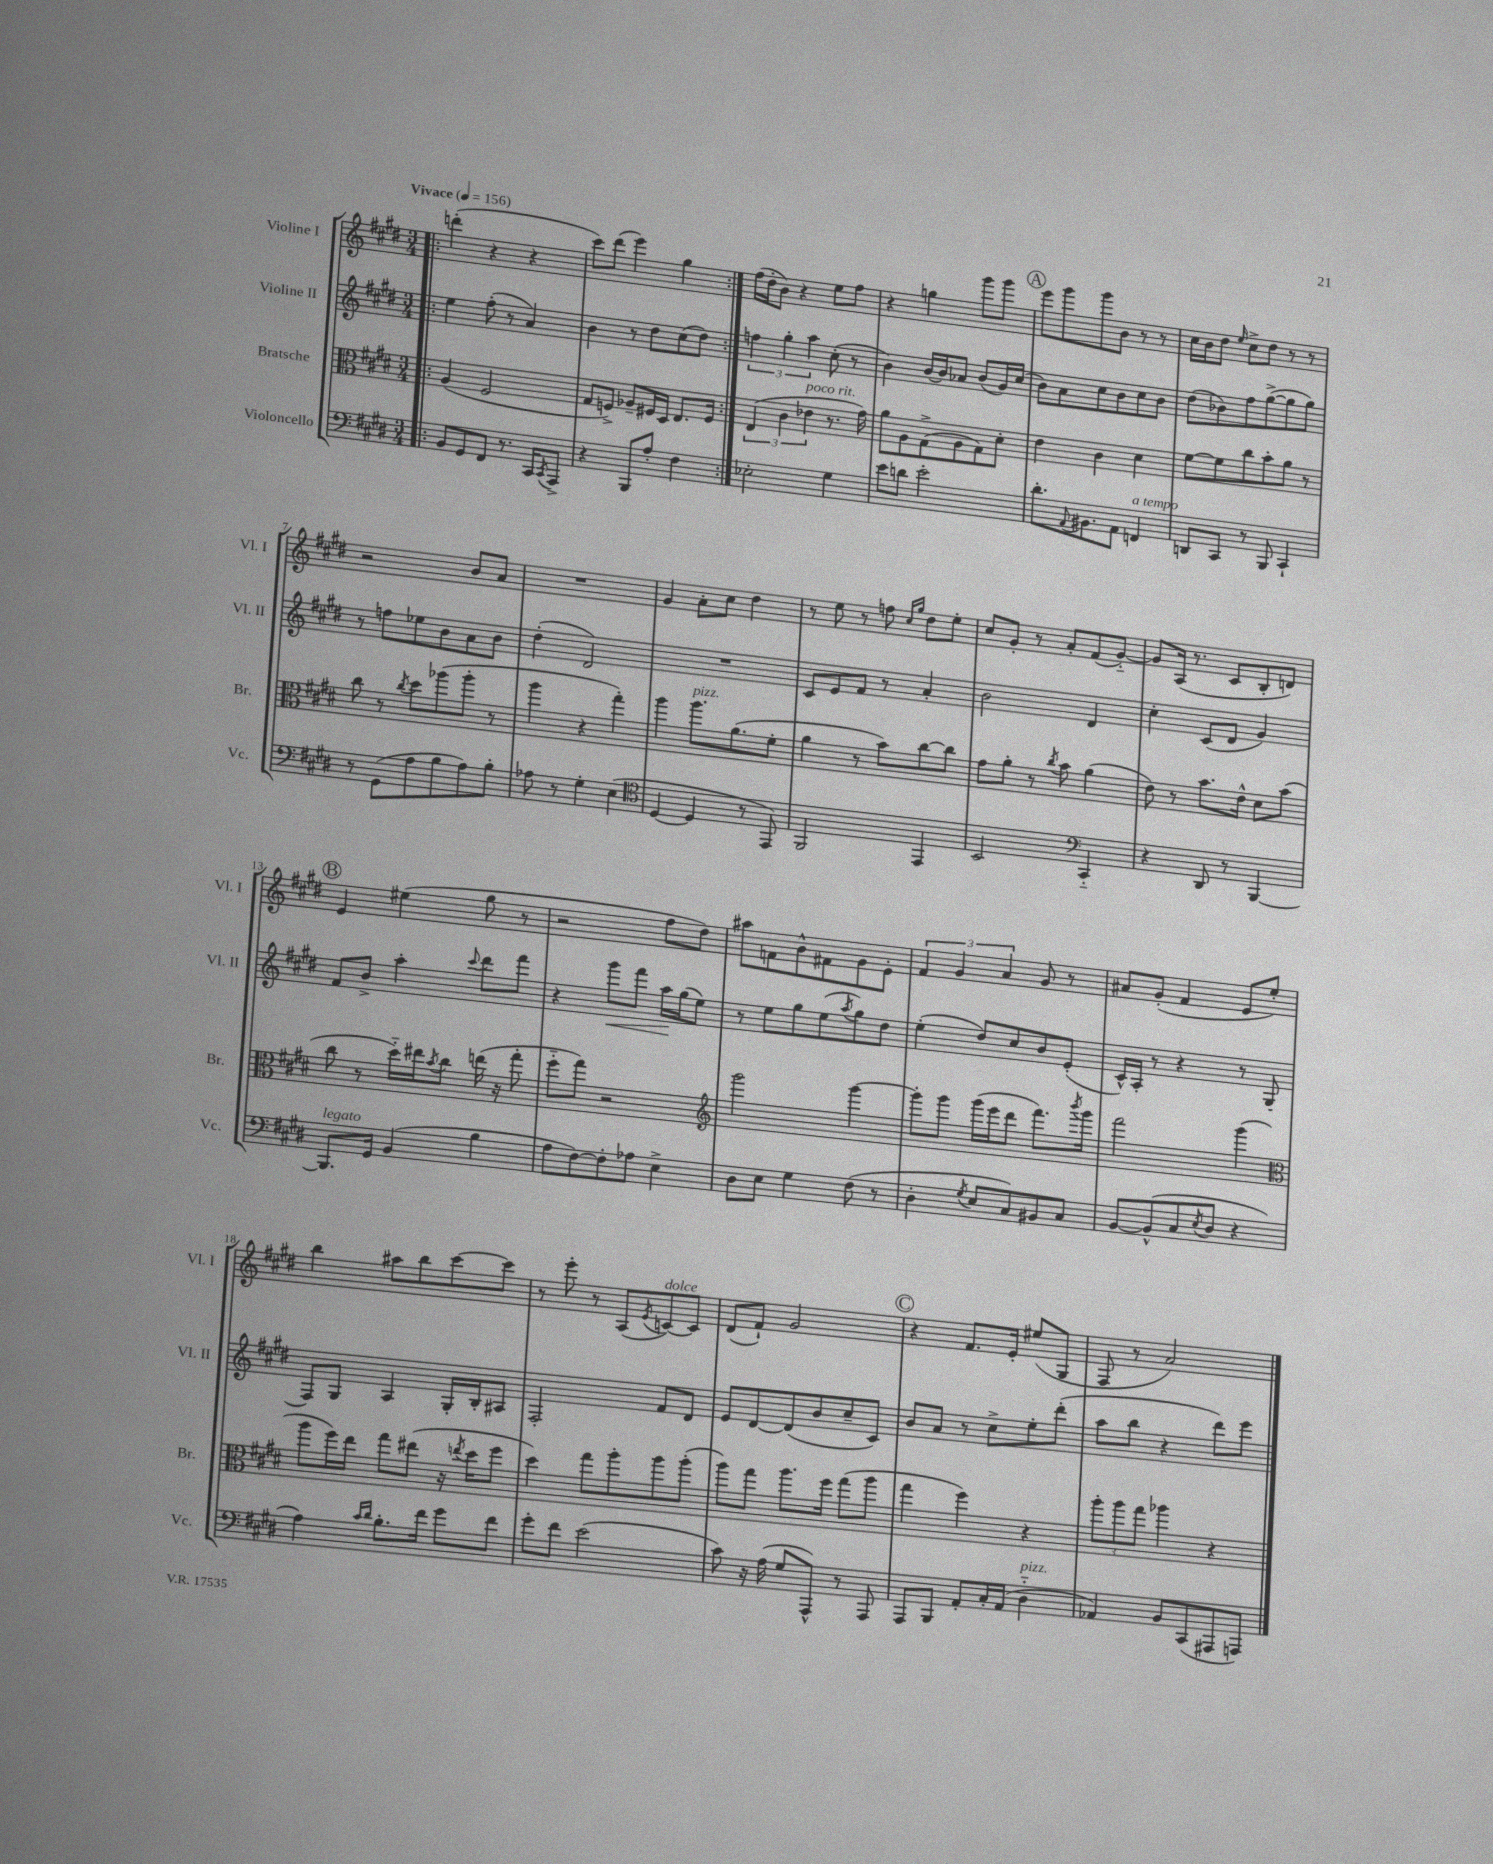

**kern	**kern	**kern	**kern
*staff4	*staff3	*staff2	*staff1
*clefF4	*clefC3	*clefG2	*clefG2
*k[f#c#g#d#]	*k[f#c#g#d#]	*k[f#c#g#d#]	*k[f#c#g#d#]
*M3/4	*M3/4	*M3/4	*M3/4
*MM156	*MM156	*MM156	*MM156
=!|:	=!|:	=!|:	=!|:
8BB	(4A	4ee	(4ddd'
8GG#	.	.	.
8FF#	2F#	(8ff#'	4r
8.r	.	8r	.
.	.	4a)	4r
16CC#	.	.	.
8qCC#	.	.	.
8AAA^	.	.	.
=	=	=	=
4r	8G#	4b	8ccc#)
.	8F^)	.	(8ddd#
8BBB	8A-~	8r	4eee)
8A'	16F#	8dd#	.
.	16D#	.	.
4F#	8.E	(8cc#	4gg#
.	.	8dd#)	.
.	16F#	.	.
=:|!	=:|!	=:|!	=:|!
2E-'	(6E	6ff	(16ff#
.	.	.	16dd#'
.	.	.	8b)
.	6c#	6gg#'	.
.	.	.	4r
.	6e-	6aa	.
4G#	8.r	(8cc#'	8ee
.	.	8r	8ff#
.	16g#)	.	.
=	=	=	=
8e	8a	4b)	4r
8d	8A	.	.
2e'	(8G#^	[16b	4gg
.	.	16b]	.
.	8A	8a-	.
.	8G#)	(8b	8ggg#
.	8d#'	16g#)	8ggg#
.	.	(16cc#	.
=	=	=	=
8.d#'	4e	8b)	8eee
.	.	8a	8ggg#
8qqAA	.	.	.
8.BB#	.	.	.
.	4c#	8cc#	8ggg#
8AA	.	8b	8b
4FF	4d#	8cc#	8r
.	.	8b	8r
=	=	=	=
8DD	[8f#	(8dd#	16cc#
.	.	.	16b
8CC#	8f#]	8b-)	8dd#
.	.	.	16qqee
8r	8cc#	8ff#	8cc#^
8BBB	8b'	([8gg#^	8dd#
4CC#`	8a	8gg#]	8r
.	8r	8gg#)	8r
=	=	=	=
8r	8cc#	8r	2r
(8GG#	8r	8ff	.
.	8qcc#	.	.
8A	8dd#	8ee-	.
8B	(8aa-	8b	.
8A)	8aa-'	8a	8b
8B'	8r	8b	8a
=	=	=	=
8A-	4aa	(4dd#'	2.r
8r	.	.	.
4G#'	4r	2d#)	.
(4E	4gg#')	.	.
=	=	=	=
*clefC4	*	*	*
[4D#	4aa	2.r	4g#
4D#]	8.aa	.	8a'
.	.	.	8cc#
.	(8.a	.	.
8r	.	.	4dd#
8EE)	8f#'	.	.
=	=	=	=
2FF#	4a	8c#	8r
.	.	8e	8ee
.	8r	8f#	8r
.	8b)	8r	8ff
.	.	.	16qqcc#
.	.	.	16qqgg#
4EE	[8cc#	4a'	8dd#
.	8cc#]	.	8ee'
=	=	=	=
2BB	8g#	2b	8cc#
.	8a'	.	8g#'
.	8r	.	8r
.	8qcc#	.	.
.	8b	.	8a'
*clefF4	*	*	*
4CC#'~	(4a	4d#	(8f#
.	.	.	[8g#'~)
=	=	=	=
4r	8e)	4cc#'	8g#]
.	8r	.	(16A
.	.	.	8.r
8DD#	8.b	(8c#	.
8r	.	8d#	8c#
.	16e^^	.	.
[4BBB	8d#	4g#)	8B'
.	(8b	.	8d)
=	=	=	=
8.BBB]	8cc#	8f#	4e
.	8r	8b^	.
16GG#	.	.	.
(4BB	16dd#'~)	4aa'	(4ee#
.	16ee#	.	.
.	8qb	.	.
.	8cc#	.	.
.	.	8qqccc#	.
4B	(16ee	8ddd#	8gg#
.	16r	.	.
.	8gg#'	8fff#	8r
=	=	=	=
8A	8ff#'~	4r	2r
[8F#)	8gg#)	.	.
8F#']	2r	8ggg#	.
8A-	.	8fff#	.
4E^	.	16aa	8ff#
.	.	(16gg#	.
.	.	8ee)	8dd#)
=	=	=	=
*	*clefG2	*	*
8D#	2ggg#	8r	8aa#
8E	.	8ee	8f
4G#	.	8gg#	8b^^
.	.	(8ee	8f#
.	.	8qaa	.
(8F#	[4ggg#	8gg#)	8g#
8r	.	8dd#	8e'
=	=	=	=
4D#'	8ggg#']	(4ee'	6f#
.	8ggg#	.	.
.	.	.	6g#
8qG#	.	.	.
8E	(16ggg#	8dd#)	.
.	16eee	.	.
.	.	.	6a
8C#)	8ddd#	8cc#	.
8BB#	8.fff#)	8b	8g#
8C#	.	(8e'	8r
.	8qbbb	.	.
.	16ggg#	.	.
=	=	=	=
[8BB	2fff#	16c#^^)	8a#
.	.	16A'	.
(8BB^^]	.	8r	(8g#'
8C#	.	4r	4f#
8qE	.	.	.
8D#	.	.	.
4r	(4ggg#	8r	8e
.	.	(8G#	8ee')
=	=	=	=
*	*clefC3	*	*
4A)	8aa	8F#)	4bb
.	16ff#)	8G#	.
.	16ee	.	.
16qqc#	.	.	.
16qqd#	.	.	.
8.B'	8gg#	4A	8aa#
.	(8ee#	.	8bb
16f#	.	.	.
8g#	16r	16G#'	[8ccc#
.	8qee	.	.
.	16dd#	16B'	.
8f#	8ff#	8A#	8ccc#]
=	=	=	=
8g#'	4dd#)	2F#'	8r
8f#	.	.	8eee'
(2e	8gg#	.	8r
.	8aa'	.	(8A
.	.	.	8qe
.	8aa	8f#	[8c)
.	(8aa'	8d#	8c]
=	=	=	=
8c#)	8aa)	8e	(8d#
16r	8gg#	[8d#	8f#`)
(16A	.	.	.
8G#	8.aa	(8d#]	2g#
8AAA^^)	.	8b	.
.	16ff#	.	.
8r	(8gg#	8cc#~	.
8AAA	8aa	8c#)	.
=	=	=	=
8AAA	4gg#	8b	4r
8BBB	.	8a	.
8AA'	4ff#)	8r	8.f#
16C#'	.	8cc#^	.
(16AA	.	.	16e'
4D#'~	4r	8ee'	(8ee#
.	.	(8ddd#'	8G#
=	=	=	=
4AA-)	12aa'	8aa	8F#
.	12aa	.	.
.	.	8bb	8r
.	12gg#	.	.
8BB	4aa-	4r	2a)
(8CC#	.	.	.
8AAA#	4r	8ddd#)	.
8AAA)	.	8eee	.
==	==	==	==
*-	*-	*-	*-
